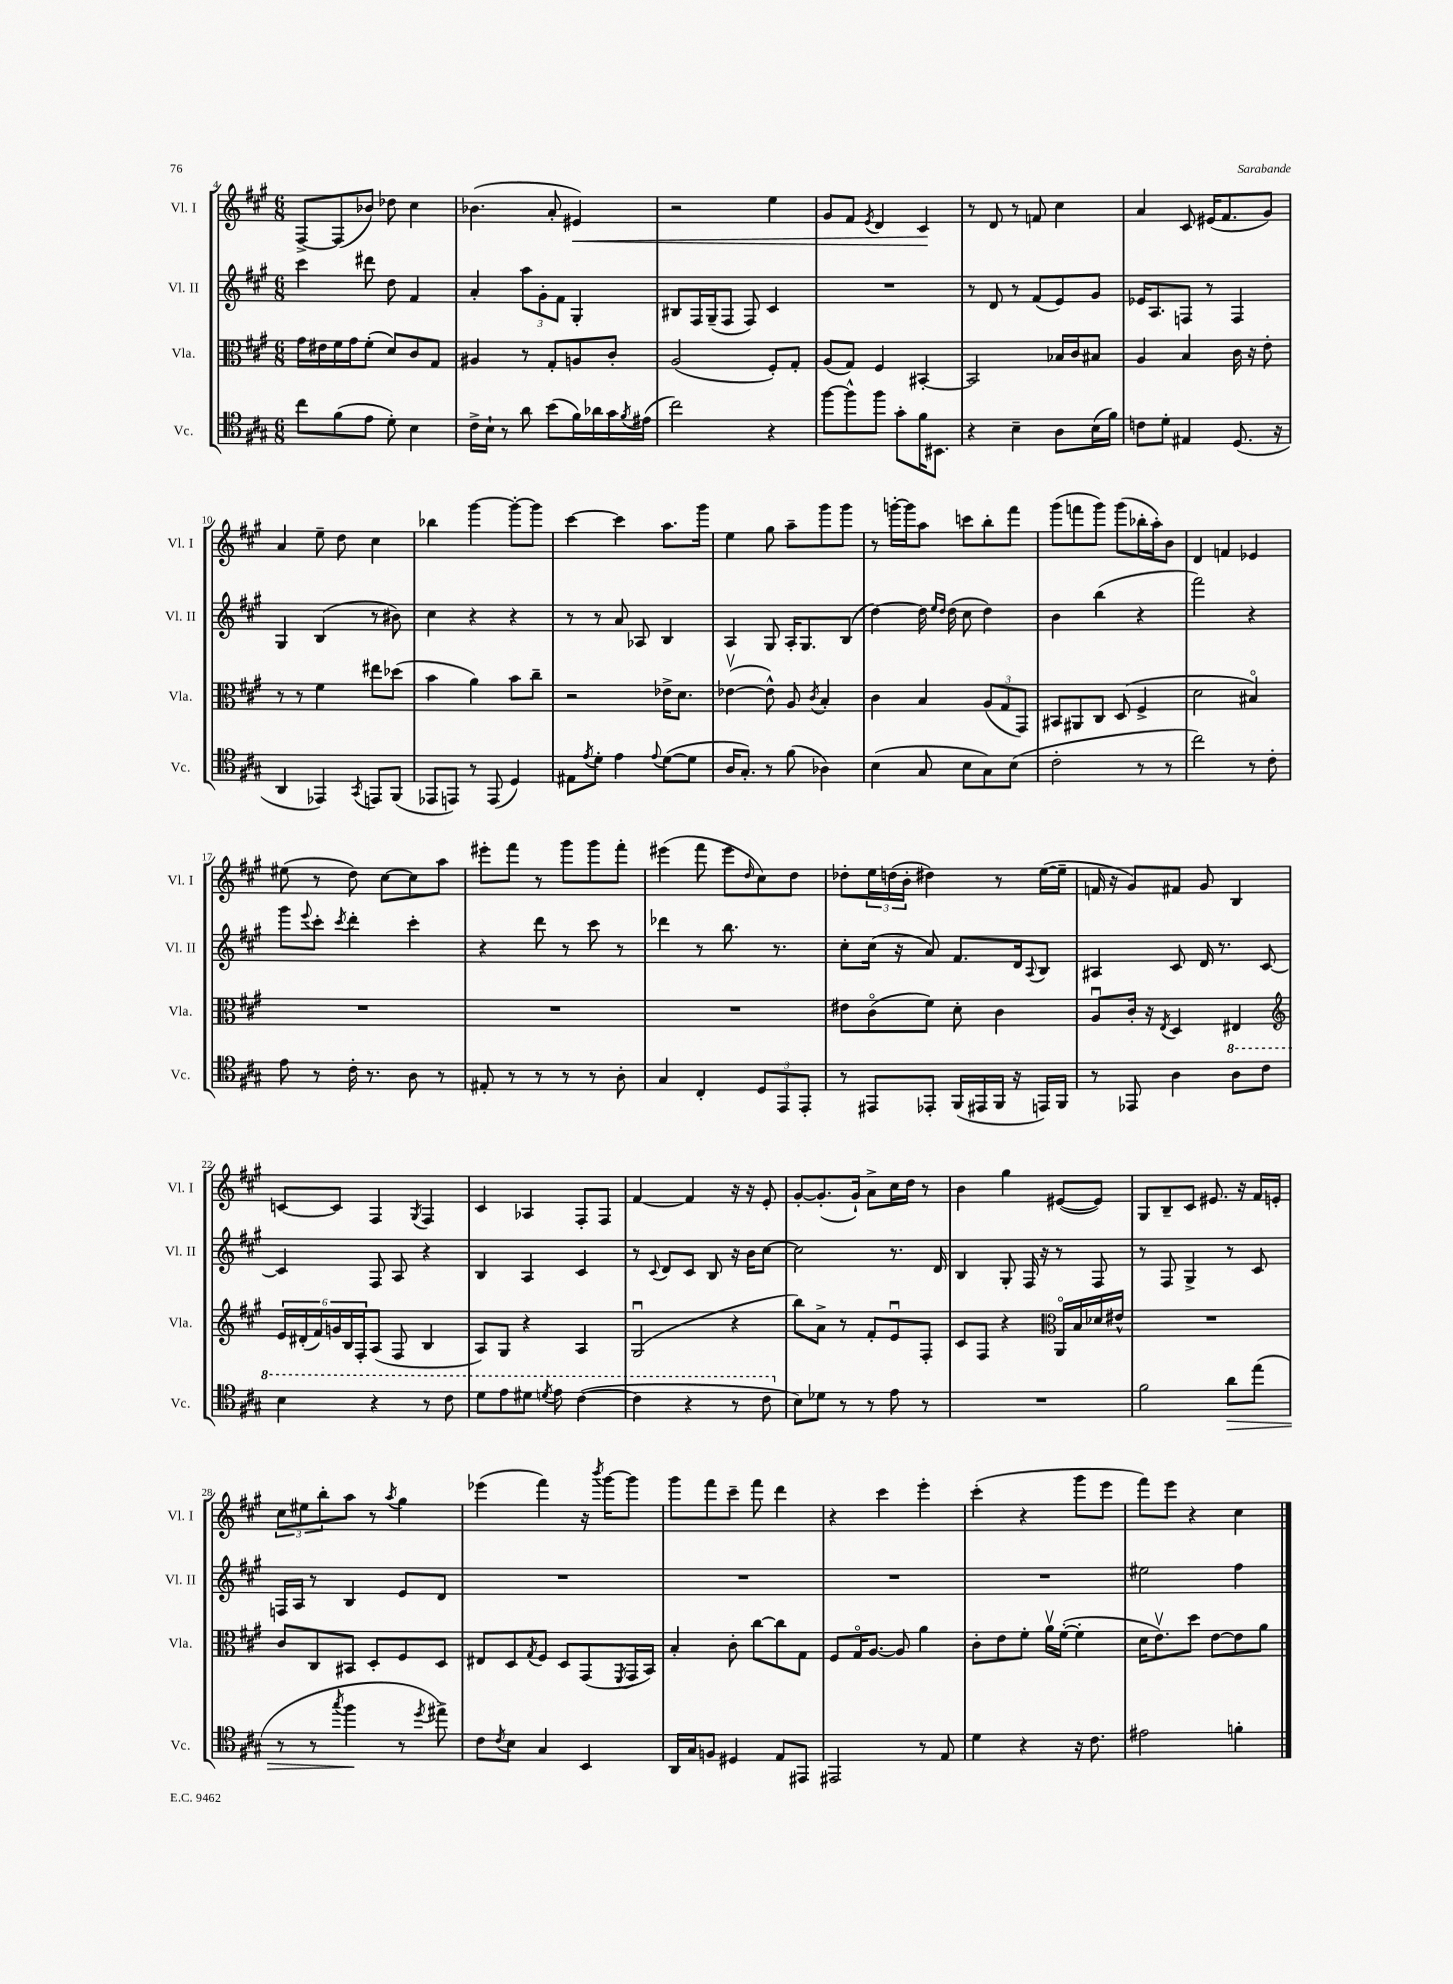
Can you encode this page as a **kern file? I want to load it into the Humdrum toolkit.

**kern	**kern	**kern	**kern
*staff4	*staff3	*staff2	*staff1
*clefC4	*clefC3	*clefG2	*clefG2
*k[f#c#g#]	*k[f#c#g#]	*k[f#c#g#]	*k[f#c#g#]
*M6/8	*M6/8	*M6/8	*M6/8
8cc#\L	16g#\LL	4ccc#\	[8F#^/L
.	16e#\	.	.
(8f#\	16f#\	.	(8F#/]
.	16g#\J	.	.
8e\J	(8f#'\J	8ddd#\	8b-/J)
8d'\)	8d/L)	8dd\	8dd-\
4B\	8c#/	4f#/	4cc#\
.	8G#/J	.	.
=	=	=	=
16c#^\LL	4A#/	4a'/	(4.b-\
16B`\JJ	.	.	.
8r	.	.	.
8a\	8r	12aa\L	.
.	.	12g#'\	.
(8b\L	8G#'/L	.	8a'/
.	.	12f#\J	.
16f#\L)	8A/	4G#'/	4e#/)
16a-\	.	.	.
16g#\	8c#'/J	.	.
8qf#/	.	.	.
(16e#\JJ	.	.	.
=	=	=	=
2cc#\)	(2A/	8B#/L	2r
.	.	16F#/L	.
.	.	(16G#~/J	.
.	.	8F#/J	.
.	.	8F#/)	.
4r	8F#'/L)	4c#/	4ee\
.	8G#'/J	.	.
=	=	=	=
[8ff#\L	(8A/L	2.r	8g#/L
8ff#^^\]	8G#/J)	.	8f#/J
.	.	.	8qe/
8ff#\J	4F#/	.	4d/
8g#'\L	.	.	.
16f#\K	[4BB#'/	.	4c#/
8.BB#\J	.	.	.
=	=	=	=
4r	2BB#/]	8r	8r
.	.	8d/	8d/
4B~\	.	8r	8r
.	.	(8f#/L	8f/
8A\L	16B-/LL	8e/)	4cc#\
.	16c#/J	.	.
(16B\L	8B#/J	8g#/J	.
16f#\JJ)	.	.	.
=	=	=	=
8c\L	4A/	16e-/LK	4a/
.	.	8.A/	.
8d'\J	.	.	.
4E#/	4B/	8F/J	8c#/
.	.	8r	(16e#/LK
.	.	.	8.f#/
(8.D/	16c#\	4F/	.
.	16r	.	.
.	8e'\	.	8g#/J)
16r	.	.	.
=	=	=	=
4AA/	8r	4G#/	4a/
.	8r	.	.
4EE-/)	4f#\	(4B/	8ee~\
.	.	.	8dd\
8qGG#/	.	.	.
8EE/L	8ee#\L	8r	4cc#\
(8FF#/J	(8dd-\J	8b#\)	.
=	=	=	=
8EE-/L	4b\	4cc#\	4bb-\
8EE/J)	.	.	.
8r	4a\)	4r	[4ggg#\
(8EE/	.	.	.
4D/)	8b\L	4r	8ggg#'\_L
.	8cc#~\J	.	8ggg#\]J
=	=	=	=
8E#\L	2r	8r	[4ccc#\
8qe/	.	.	.
8d'\J	.	8r	.
4e\	.	8a/	4ccc#\]
.	.	8A-/	.
8qqe/	.	.	.
([8d\L	16e-^\LK	4B/	8.aa\L
.	8.d\J	.	.
8d\]J	.	.	.
.	.	.	16ggg#\Jk
=	=	=	=
16A/LK	([4e-v\	4A/	4ee\
8.G#'/J)	.	.	.
8r	8e-^^\])	8G#/	8gg#\
(8f#\	8A/	16A'/LK	8aa~\L
.	.	8.G#/	.
.	8qc#/	.	.
4A-\)	4B'/	.	8ggg#\
.	.	(8B/J	8ggg#\J
=	=	=	=
(4B\	4c#\	[4dd\)	8r
.	.	.	[16ggg'\LL
.	.	.	16ggg\]J
8G#/	4B/	16dd\]	8aa\J
.	.	16qqee/LL	.
.	.	16qqdd/JJ	.
.	.	(16dd\	.
8B\L	.	8cc#\	8ccc\L
8G#\)	(12A/L	4dd\)	8bb'\
.	12G#/	.	.
(8B\J	.	.	8fff#\J
.	12GG#/J)	.	.
=	=	=	=
2c#'\	8BB#/L	4b\	(8ggg#\L
.	8AA#/	.	8fff\
.	8C#/J	(4bb\	8ggg#\J)
.	(8D/	.	(8ggg#\L
8r	4F#^/	4r	16bb-'\L
.	.	.	16aa'\J)
8r	.	.	8b\J
=	=	=	=
2cc#\)	2d\	2fff#\)	4d/
.	.	.	4f/
8r	4B#o/)	4r	4e-/
8c#'\	.	.	.
=	=	=	=
8e\	2.r	8ggg#\L	(8ee#\
.	.	8qqeee/	.
8r	.	8ccc#'\J	8r
.	.	8qccc#/	.
16c#'\	.	4ddd'\	8dd\)
8.r	.	.	.
.	.	.	[8cc#\L
8A\	.	4ccc#'\	8cc#\]
8r	.	.	8aa\J
=	=	=	=
8E#'/	2.r	4r	8eee#'\L
8r	.	.	8fff#\J
8r	.	8ddd\	8r
8r	.	8r	8ggg#\L
8r	.	8ccc#\	8ggg#\
8A'\	.	8r	8fff#'\J
=	=	=	=
4G#/	2.r	4ddd-\	(4eee#\
4C#'/	.	8r	8fff#\
.	.	8.bb\	8eee#\L
.	.	.	16qqdd/
12D/L	.	.	8cc#\)
.	.	8.r	.
12EE/	.	.	.
.	.	.	8dd\J
12EE'/J	.	.	.
=	=	=	=
8r	8e#\L	8cc#'\L	8dd-'\L
8EE#/L	(8c#o\	(16cc#\Jk	24ee\L
.	.	.	(24dd\
.	.	16r	.
.	.	.	24b'\JJ
8EE-'/J	8f#\J)	8a/)	4dd#\)
(16FF#/LL	8d'\	8.f#/L	.
16EE#/	.	.	.
16FF#/JJ	4c#\	.	8r
16r	.	16d/k	.
.	.	8qqA/	.
16EE/LL)	.	8B/J	([16ee\LL
16FF#/JJ	.	.	16ee~\]JJ
=	=	=	=
8r	8Au/L	4A#/	16f/
.	.	.	16r
8EE-/	16c#'/Jk	.	8g#/L)
.	16r	.	.
.	8qE/	.	.
4A\	4D/	8c#/	8f#/J
.	.	16d/	8g#/
.	.	8.r	.
8a\L	4E#/	.	4B/
8cc#\J	.	[8c#/	.
=	=	=	=
*	*clefG2	*	*
4b\	24e/LL	4c#/]	[8c/L
.	(24d#'/	.	.
.	24f#/)	.	.
.	24g/	.	8c/]J
.	24B/	.	.
.	24F#'/J	.	.
4r	(8A/J	8F#/	4F#/
.	8F#/	8A/	.
.	.	.	8qG#/
8r	4B/	4r	4F#/
8cc#\	.	.	.
=	=	=	=
8dd\L	8A/L)	4B/	4c#/
8ee\	8G#/J	.	.
8dd#\J	4r	4A/	4A-/
8qdd/	.	.	.
8ee\	.	.	.
([4cc#\	4A/	4c#/	8F#'/L
.	.	.	8F#/J
=	=	=	=
4cc#\]	(2G#u/	8r	[4f#/
.	.	8qqc#/	.
.	.	8d/L	.
4r	.	8c#/J	4f#/]
.	.	8B/	.
8r	4r	16r	16r
.	.	16b\LK	16r
8cc#\	.	[8cc#\J	8e'/
=	=	=	=
8B\L)	8bb\L)	2cc#\]	[8g#'/L
8d-\J	8a^\J	.	(8.g#'/]
8r	8r	.	.
.	.	.	16g#`/Jk)
8r	8f#'/L	.	8a^\L
8e\	8eu/	8.r	16cc#\L
.	.	.	16dd\JJ
8r	8F#'/J	.	8r
.	.	16d/	.
=	=	=	=
2.r	8c#/L	4B/	4b\
.	8F#/J	.	.
.	4r	8G#'/	4gg#\
.	.	16F#/	.
.	.	16r	.
*	*clefC3	*	*
.	16AAo/LL	8r	([8e#/L
.	16B/	.	.
.	16d-/	8F#/	8e#/]J)
.	16e#^^/JJ	.	.
=	=	=	=
2f#\	2.r	8r	8G#/L
.	.	8F#/	8B~/
.	.	4G#^/	8c#/J
.	.	.	8.e#/
8a\L	.	8r	.
.	.	.	16r
(8ee\J	.	8c#/	16f#/LL
.	.	.	16e'/JJ
=	=	=	=
8r	8c#/L	16F/LL	12cc#\L
.	.	16A/JJ	.
.	.	.	12ee#\
8r	8C#/	8r	.
.	.	.	12bb'\
8qgg#/	.	.	.
4ff#\	8BB#/J	4B/	8aa\J
.	8D'/L	.	8r
.	.	.	8qaa/
8r	8F#/	8e/L	4gg#\
8qdd/	.	.	.
8ee#^\)	8D/J	8d/J	.
=	=	=	=
8c#\L	8E#/L	2.r	(4eee-\
8qc#/	.	.	.
8B\J	8D/	.	.
.	8qG#/	.	.
4G#/	8F#/J	.	4fff#\)
.	8D/L	.	.
4BB/	(8GG#/	.	16r
.	.	.	8qbbb/
.	.	.	[16ggg#\LK
.	8qFF#/	.	.
.	16GG#/L	.	8ggg#\]J
.	16BB/JJ)	.	.
=	=	=	=
16AA/LL	4B'/	2.r	8ggg#\L
16G#/J	.	.	.
8F/J	.	.	8fff#\
4D#/	8c#'\	.	8ccc#~\J
.	[8cc#\L	.	8fff#\
8E/L	8cc#\]	.	4ddd\
8EE#/J	8G#\J	.	.
=	=	=	=
2EE#/	8F#/L	2.r	4r
.	16G#o/K	.	.
.	[8.A/J	.	.
.	.	.	4ccc#\
.	8A/]	.	.
8r	4a\	.	4eee'\
8E/	.	.	.
=	=	=	=
4d\	8c#'\L	2.r	(4ccc#'\
.	8e\	.	.
4r	8f#'\J	.	4r
.	16av\LL	.	.
.	([16f#'\JJ	.	.
16r	4f#'\]	.	8ggg#\L
8.c#\	.	.	.
.	.	.	8eee\J
=	=	=	=
2e#\	16d\LK	2ee#\	8fff#\L)
.	8.ev\)	.	.
.	.	.	8eee\J
.	8dd\J	.	4r
.	[8e\L	.	.
4f'\	8e\]	4ff#\	4cc#\
.	8a\J	.	.
==	==	==	==
*-	*-	*-	*-
